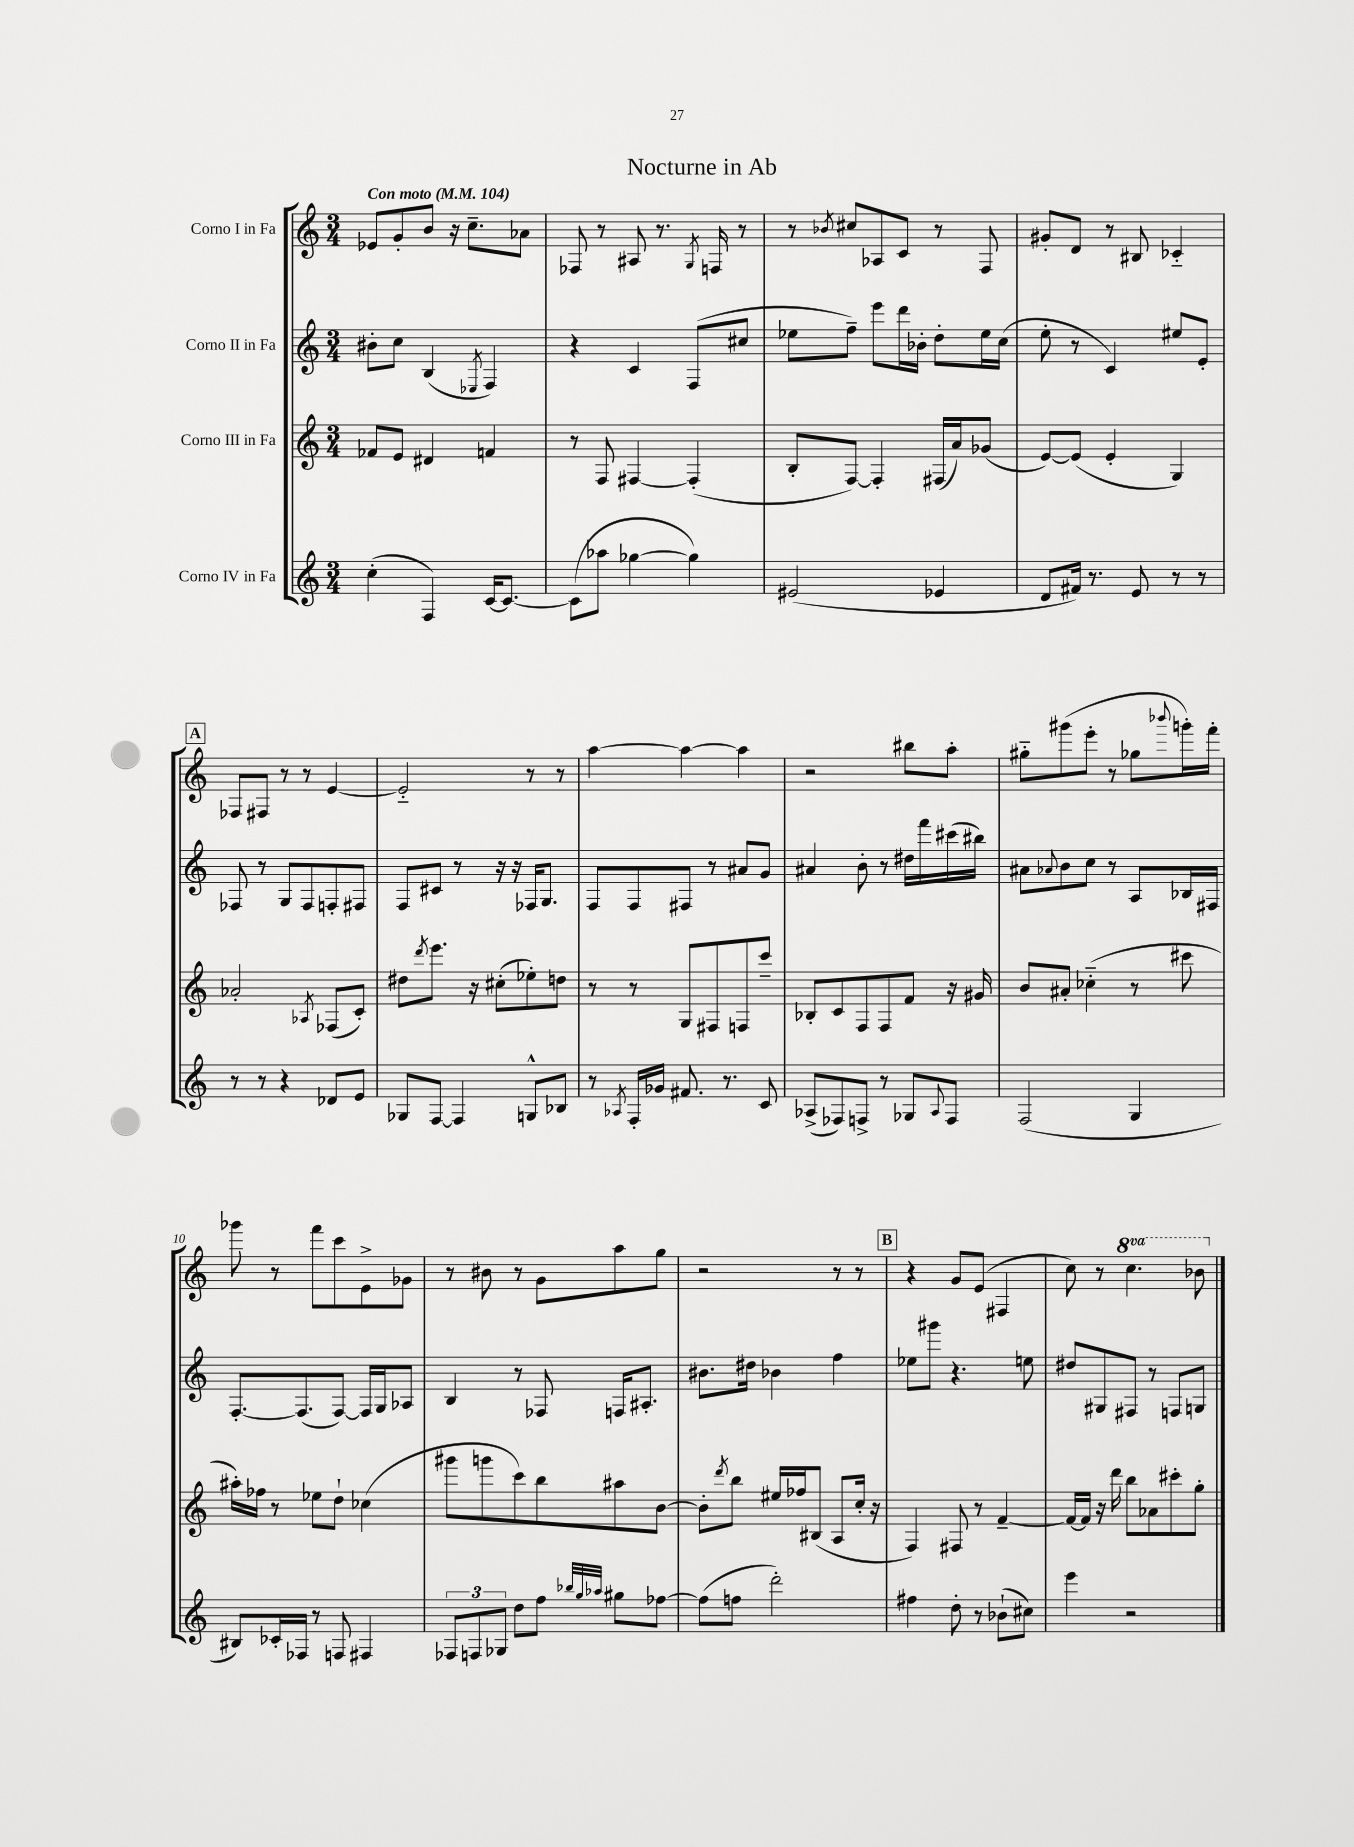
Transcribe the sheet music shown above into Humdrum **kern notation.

**kern	**kern	**kern	**kern
*staff4	*staff3	*staff2	*staff1
*clefG2	*clefG2	*clefG2	*clefG2
*k[]	*k[]	*k[]	*k[]
*M3/4	*M3/4	*M3/4	*M3/4
*MM104	*MM104	*MM104	*MM104
(4cc'	8f-	8b#'	8e-
.	8e	8cc	8g'
4F)	4d#	(4B	8b
.	.	.	16r
.	.	.	8.cc~
.	.	8qE-	.
[16c	4f	4F)	.
8.c_	.	.	.
.	.	.	8a-
=	=	=	=
(8c]	8r	4r	8F-
8aa-	8F	.	8r
[4gg-	[4F#	4c	8A#
.	.	.	8.r
4gg-])	(4F#']	(8F	.
.	.	.	8qG
.	.	.	16F
.	.	8cc#	8r
=	=	=	=
(2e#	8B'	8ee-	8r
.	.	.	8qb-
.	[8F)	8ff~)	8cc#
.	4F']	8eee	8A-
.	.	16ddd	8c
.	.	16b-'	.
4e-	(16F#	8dd'	8r
.	16a)	.	.
.	(8g-	16ee-	8F
.	.	(16cc	.
=	=	=	=
8d	[8e)	8ee'	8g#'
16f#)	(8e]	8r	8d
8.r	.	.	.
.	4e'	4c)	8r
8e	.	.	8B#
8r	4G)	8ee#	4c-'~
8r	.	8e'	.
=	=	=	=
8r	2a-'	8F-	8F-
8r	.	8r	8F#
4r	.	8G	8r
.	.	8F-	8r
.	8qA-	.	.
8d-	(8F-	8F'	[4e
8e	8c')	8F#	.
=	=	=	=
8G-	8dd#	8F	2e'~]
.	8qddd	.	.
[8F	8.eee	8c#	.
4F]	.	8r	.
.	16r	.	.
.	(8cc#'	16r	.
.	.	16r	.
8G^^	8ee-')	16F-	8r
.	.	8.G	.
8B-	8dd	.	8r
=	=	=	=
8r	8r	8F	[4aa
8qA-	.	.	.
16F'	8r	8F	.
16g-	.	.	.
8.f#	8G	8F#	4aa_
.	8F#	8r	.
8.r	.	.	.
.	8F	8a#	4aa]
8c	8ccc~	8g	.
=	=	=	=
(8A-^	8B-'	4a#	2r
8F-)	8c	.	.
8F^	8F	8b'	.
8r	8F	8r	.
8G-	8f	16dd#	8bb#
.	.	16fff	.
8qqA-	.	.	.
8F	16r	(16ccc#	8aa'
.	16g#	16bb#)	.
=	=	=	=
(2F	8b	8a#	8gg#'~
.	.	8qqa-	.
.	8a#'	8b	(8ggg#
.	(4cc-'~	8cc	8eee'
.	.	8r	8r
4G	8r	8A	8gg-
.	.	.	8qqbbb-
.	8ccc#	16B-	16ggg')
.	.	16F#	16fff'
=	=	=	=
8B#)	16aa#')	[8.F'	8ggg-
.	16ff-	.	.
16c-'	8r	.	8r
16F-	.	(8.F]	.
8r	8ee-	.	8fff
8F	8dd`	[8F)	8ccc
4F#	(4cc-	16F]	8e^
.	.	16G	.
.	.	8A-	8g-
=	=	=	=
12F-	8ggg#	4B	8r
12F	.	.	.
.	8ggg	.	8b#
12G-	.	.	.
8dd	8ccc)	8r	8r
8ff	8bb	8F-	8g
32qqbb-	.	.	.
32qqgg	.	.	.
32qqaa-	.	.	.
8gg#	8aa#	16F	8aa
.	.	8.A#'	.
[8ff-	[8b	.	8gg
=	=	=	=
(8ff-]	8b']	8.b#	2r
.	8qddd	.	.
8ff	8bb	.	.
.	.	16dd#	.
2ddd')	16ee#	4b-	.
.	16ff-	.	.
.	(8B#	.	.
.	8A	4ff	8r
.	16cc'	.	8r
.	16r	.	.
=	=	=	=
4ff#	4F)	8ee-	4r
.	.	8ggg#	.
8dd'	8F#	4.r	8g
8r	8r	.	(8e
(8b-`	[4f~	.	4F#
8cc#)	.	8ee	.
=	=	=	=
4eee	16f_	8dd#	8cc)
.	16f]	.	.
.	16r	8G#	8r
.	16ddd	.	.
2r	8bb	8F#	4.ccc
.	8a-	8r	.
.	8ccc#'	8F	.
.	8gg'	8G	8bb-
==	==	==	==
*-	*-	*-	*-
